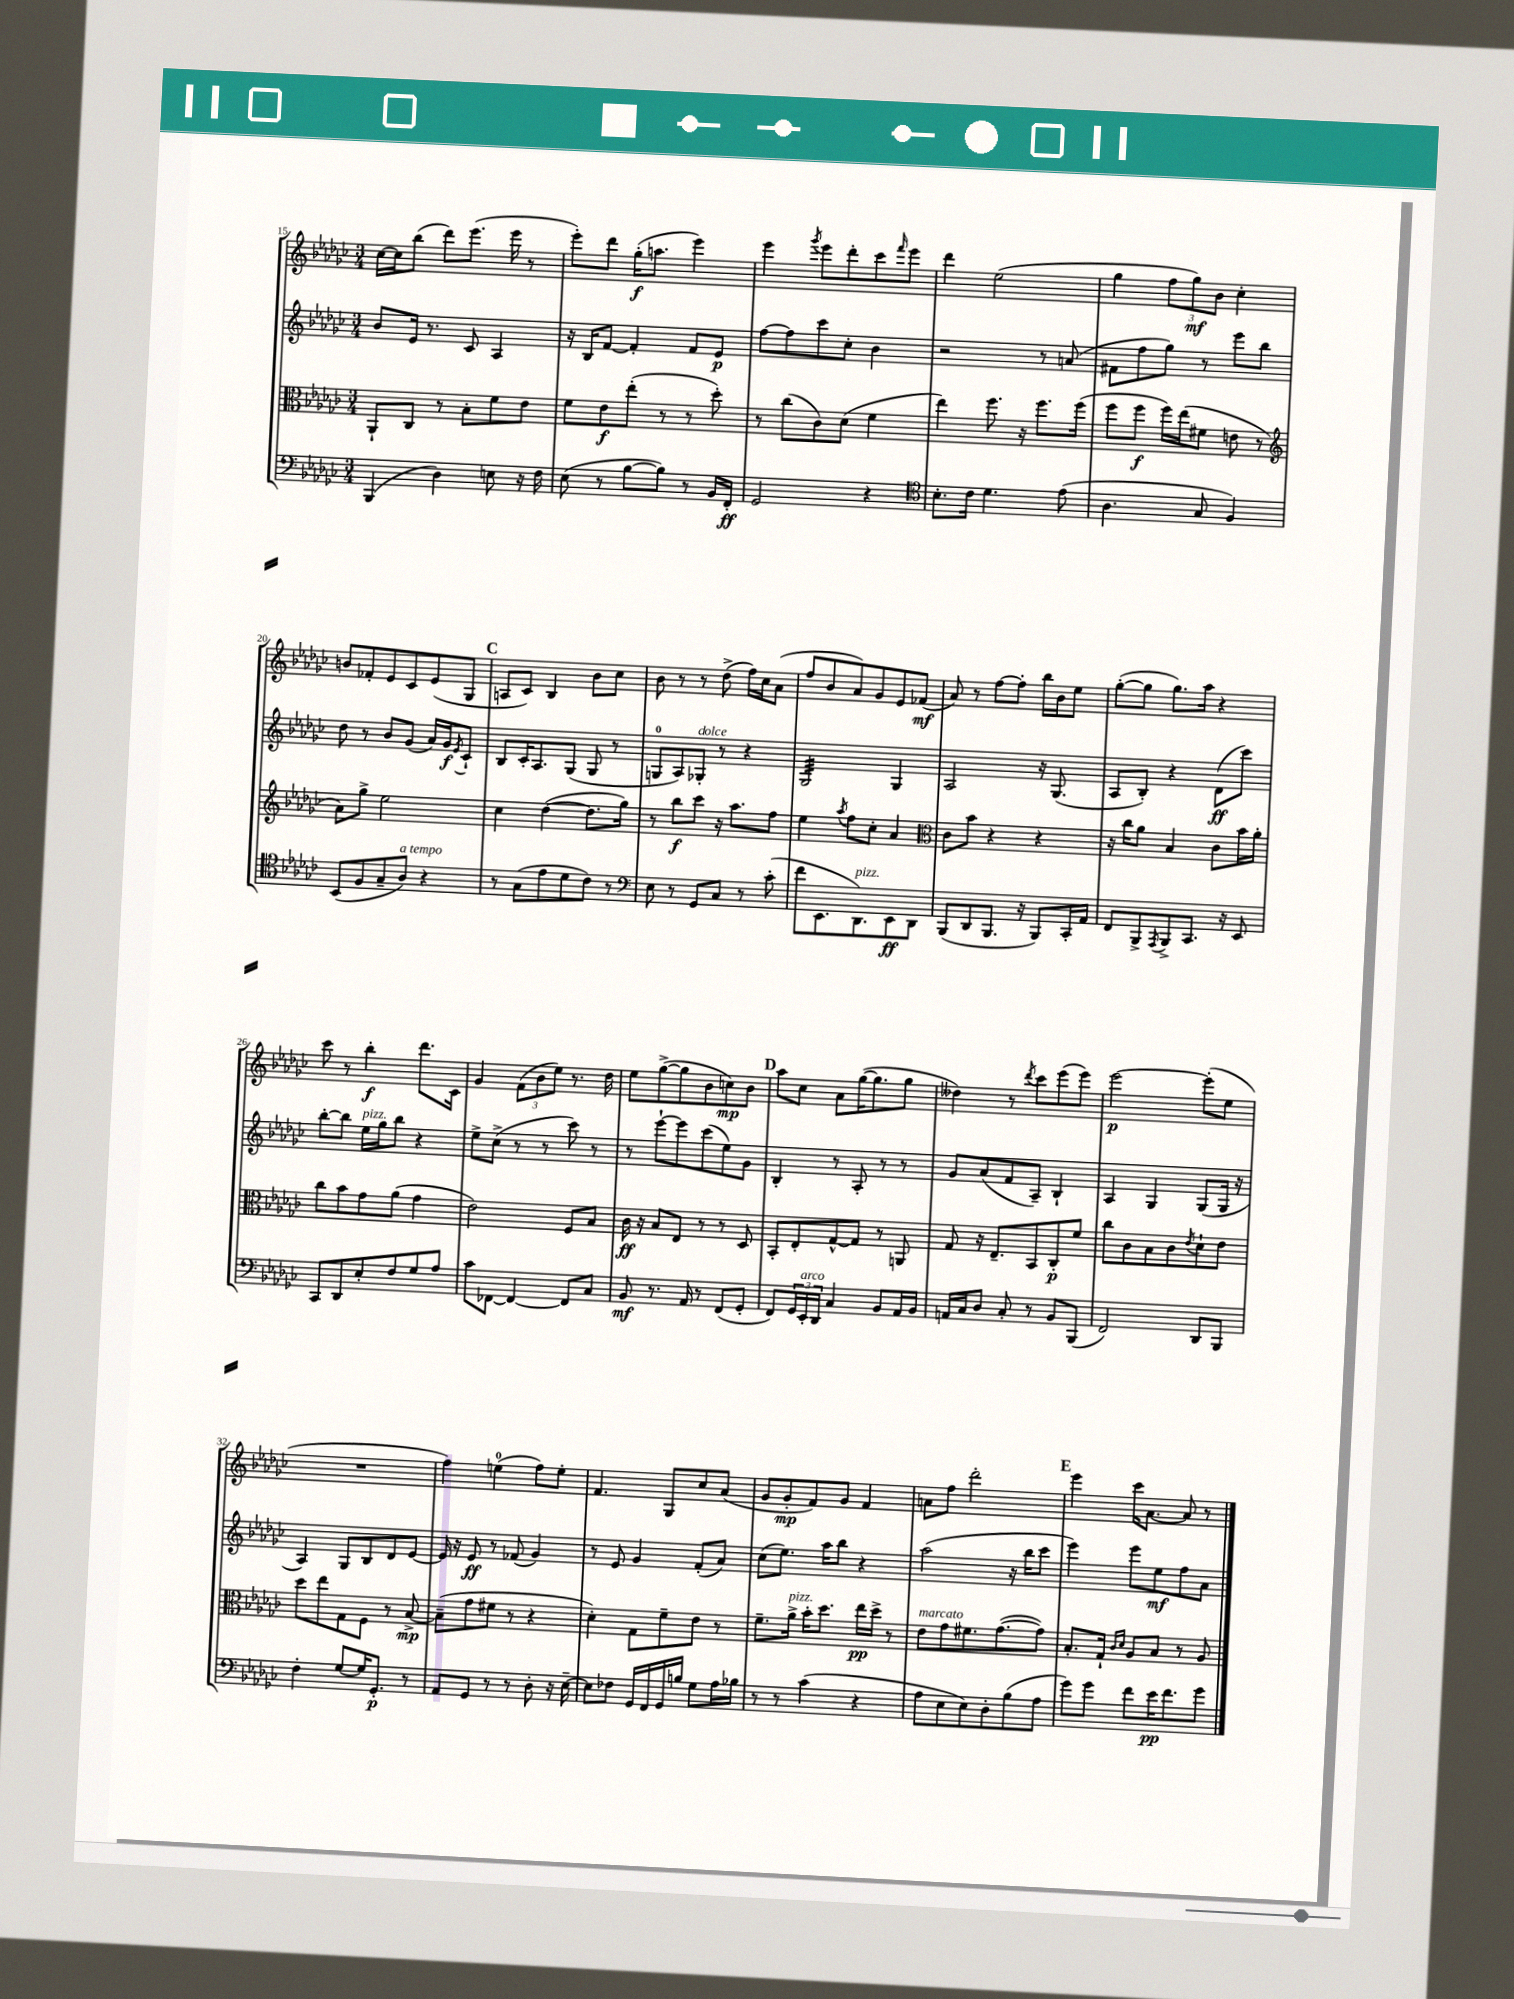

**kern	**kern	**kern	**kern
*staff4	*staff3	*staff2	*staff1
*clefF4	*clefC3	*clefG2	*clefG2
*k[b-e-a-d-g-c-]	*k[b-e-a-d-g-c-]	*k[b-e-a-d-g-c-]	*k[b-e-a-d-g-c-]
*M3/4	*M3/4	*M3/4	*M3/4
(4BBB-/	8AA-`/L	8b-/L	[16cc-\LL
.	.	.	16cc-\]J
.	8C-/J	16e-/Jk	(8bb-\J
.	.	8.r	.
4D-\)	8r	.	8ddd-\L)
.	8B-'\L	8c-/	(8.eee-\J
8E\	8f\	4A-/	.
.	.	.	16eee-\
16r	8e-\J	.	8r
16F\	.	.	.
=	=	=	=
(8E-\	8f\L	16r	8eee-'\L)
.	.	16B-/LK	.
8r	8e-\	[8f/J	8ddd-\J
[8B-\L	(8ee-'\J	4f'/]	(16gg-'\LK
.	.	.	8.aa\J
8B-\]J)	8r	.	.
8r	8r	8f/L	4eee-\)
16BB-/LL	8dd-'\)	8e-/J	.
16FF'/JJ	.	.	.
=	=	=	=
2GG-/	8r	[8ff\L	4eee-\
.	(8cc-\L	8ff\]	.
.	.	.	8qggg-/
.	8c-\)	8ccc-\	8eee-\L
.	(8d-\J	8cc-'\J	8ddd-'\
4r	4f\	4b-\	8ccc-\
.	.	.	16qqfff/
.	.	.	8eee-\J
=	=	=	=
*clefC4	*	*	*
8.B-'\L	4ee-\)	2r	4ddd-\
16c-\Jk	.	.	.
4.d-\	8.ff\	.	(2ee-\
.	16r	.	.
.	8.ff\L	8r	.
(8e-\	.	(8a/	.
.	(16ff\Jk	.	.
=	=	=	=
4.A-\	8ff\L	8f#\L	4gg-\
.	8ff\J	8ff\	.
.	16ff\LL)	8gg-\J)	12ff\L
.	(16ee-\J	.	.
.	.	.	12gg-\)
8G-/	8f#\J	8r	.
.	.	.	12b-\J
4F/)	8e\	8eee-\L	4cc-'\
.	8r	8bb-\J	.
=	=	=	=
*	*clefG2	*	*
(8BB-/L	8a-\L)	8dd-\	8b/L
8F/	8gg-^\J	8r	8f-'/
8G-~/	2ee-\	8b-/L	8e-/
8A-/J)	.	(8g-/J	8c-/
4r	.	16a-/LL)	(8e-/
.	.	16g-/J	.
.	.	8qe-/	.
.	.	8c-`/J	8G-/J
=	=	=	=
8r	4cc-\	8B-/L	8A/L
(8G-\L	.	16c-'/K	8c-/J)
.	.	8.A-/	.
8e-\	([4dd-\	.	4B-/
8d-\	.	(8G-/J	.
8c-\J)	8.dd-\]L	8G-/	8b-\L
8r	.	8r	8cc-\J
.	16gg-\Jk)	.	.
=	=	=	=
*clefF4	*	*	*
8E-\	8r	8G/L	8b-\
8r	8bb-\L	8A-/)	8r
8GG-/L	8ccc-\J	8G-'/J	8r
8C-/J	16r	8r	(8dd-^\
.	8.aa-\L	.	.
8r	.	4r	16ff\LL)
.	.	.	16cc-\J
(8c-'\	8ff\J	.	(8a-\J
=	=	=	=
8f\L	4ee-\	2G-/	8ff/L
8.EE-\	.	.	8b-/
.	8qaa-/	.	.
.	8ff\L	.	8a-/)
8.DD-\)	.	.	.
.	8cc-'\J	.	8g-/
8EE-\	4a-/	4G-/	8e-/
8DD-\J	.	.	(8f-/J
=	=	=	=
*	*clefC3	*	*
(8BBB-/L	8c-\L	2A-/	8a-/)
8DD-/	8b-\J	.	8r
8.BBB-/J	4r	.	[8ff\L
.	.	.	8ff'\]J
16r	.	.	.
8BBB-/L)	4r	16r	16bb-\LL
.	.	(8.G-/	16b-\J
16CC-'/L	.	.	8ee-\J
16AA-/JJ	.	.	.
=	=	=	=
8FF/L	16r	8A-/L	([8gg-'\L
.	16cc-\LK	.	.
8BBB-^/	8a-\J	8B-'/J)	8gg-\]J
8qAAA-/	.	.	.
8BBB-^/	4B-/	4r	8.gg-\L)
8.CC-/J	.	.	.
.	.	.	16aa-\Jk
.	8c-\L	(8d-\L	4r
16r	.	.	.
8EE-/	16b-\L	8ccc-\J)	.
.	16a-'\JJ	.	.
=	=	=	=
8CC-/L	8cc-\L	[8bb-'\L	8ccc-\
8DD-/	8b-\	8bb-\]J	8r
8E-'/	8g-\	16ee-\LL	4bb-'\
.	.	16gg-\J	.
8F/	(8a-\J	8bb-\J	.
8G-/	4g-\	4r	8.ddd-\L
8A-/J	.	.	.
.	.	.	16c-\Jk
=	=	=	=
8c-\L	2e-\)	8ee-^\L	4g-/
[8FF-\J	.	(8cc-^\J	.
4FF-/_	.	8r	(12f\L
.	.	.	12b-\
.	.	8r	.
.	.	.	12ee-\J)
8FF-/]L	8F/L	8ccc-\)	8.r
8C-/J	8B-/J	8r	.
.	.	.	16dd-\
=	=	=	=
8BB-/	16c-\	8r	8ee-\L
.	16r	.	.
8.r	8B-/L	[8eee-`\L	([8gg-^\
.	8E-/J	8eee-\]	8gg-\]
16AA-/	.	.	.
8r	8r	(8ccc-\	8b-\
(8FF/L	8r	8ee-\)	8cc\)
8GG-'/J	8D-/	8g-\J	8b-\J
=	=	=	=
8FF/L)	8BB-'/L	4B-'/	8aa-\L
24GG-/L	8E-'/	.	8cc-\J
24EE-'/	.	.	.
24DD-/JJ	.	.	.
4C-/	[8G-^^/	8r	8a-\L
.	8G-/]J	8A-'/	([16gg-\K
.	.	.	8.gg-\]
8BB-/L	8r	8r	.
16AA-/L	8AA/	8r	8gg-\J
16BB-/JJ	.	.	.
=	=	=	=
16AA/LL	8G-/	8g-/L	4dd--\)
16C-/J	.	.	.
8D-/J	16r	(8a-/	.
.	8.E-~/L	.	.
8C-'/	.	8f/	8r
.	.	.	8qddd-/
8r	8BB-/	8A-~/J)	8ccc-\L
8BB-/L	8C-'/	4B-`/	(8eee-\
(8BBB-/J	8f/J	.	8eee-\J)
=	=	=	=
2FF/)	8cc-\L	4A-/	[2eee-\
.	8c-\	.	.
.	8B-\	4G-/	.
.	8c-\	.	.
.	8qe-/	.	.
8DD-/L	8d-`\	(8G-/L	(8eee-'\]L
8BBB-/J	8e-\J	16G-/Jk	8ee-\J
.	.	16r	.
=	=	=	=
4F'\	8dd-\L	4A-/)	2.r
.	8ee-\	.	.
[8G-/L	8G-\	8G-/L	.
16G-/]K	8F\J	8B-/	.
8.GG-'/J	.	.	.
.	8r	8d-/	.
8r	[8B-^/	[8e-/J	.
=	=	=	=
8AA-/L	(8B-~\]L	16e-/]	4ff\)
.	.	16r	.
8GG-/J	8g-\	8e-/	.
8r	8f#\J	8r	(4ee\
8r	8r	(8f-/	.
8D-'\	4r	4g-/)	8ff\L)
16r	.	.	8ee'\J
[16E-~\	.	.	.
=	=	=	=
8E-\]L	4d-'\)	8r	4.f/
8F-\J	.	8e-/	.
16GG-/LL	8G-\L	4g-/	.
16FF/	.	.	.
16GG-/	8f~\	.	8G-/L
16B/JJ	.	.	.
8G-\L	8e-\J	(8f'/L	8cc-/
16A-\L	8r	8a-/J)	(8a-/J
16B-\JJ	.	.	.
=	=	=	=
8r	8.f~\L	(8cc-\L	8g-/L
8r	.	8.ee-\J)	8g-'/
.	16a-^\Jk	.	.
(4c-\	16b-'\LK	.	8f/)
.	8.dd-\J	16aa-\LK	.
.	.	8bb-\J	8g-/J
4r	16ee-\LL	4r	4f/
.	16dd-^\JJ	.	.
.	8r	.	.
=	=	=	=
8A-\L	8e-\L	(2aa-\	8a\L
8E-\	8g-\	.	8ff\J
8E-\)	8.f#\	.	2ddd-'\
8D-'\	.	.	.
.	([8.g-\	.	.
(8B-\	.	16r	.
.	.	16bb-\LK	.
8A-\J	8g-\]J)	8ccc-\J	.
=	=	=	=
8g-\L)	8.B-'/L	4eee-\)	4eee-\
8g-\J	.	.	.
.	16G-`/Jk	.	.
.	16qqc-/LL	.	.
.	16qqd-/JJ	.	.
8f\L	8A-/L	8eee-\L	16ccc-\LK
.	.	.	[8.a-\J
16e-\K	8B-/J	8ee-\	.
8.f\	.	.	.
.	8r	8ff\	8a-/]
8g-\J	8A-/	8a-\J	8r
==	==	==	==
*-	*-	*-	*-
